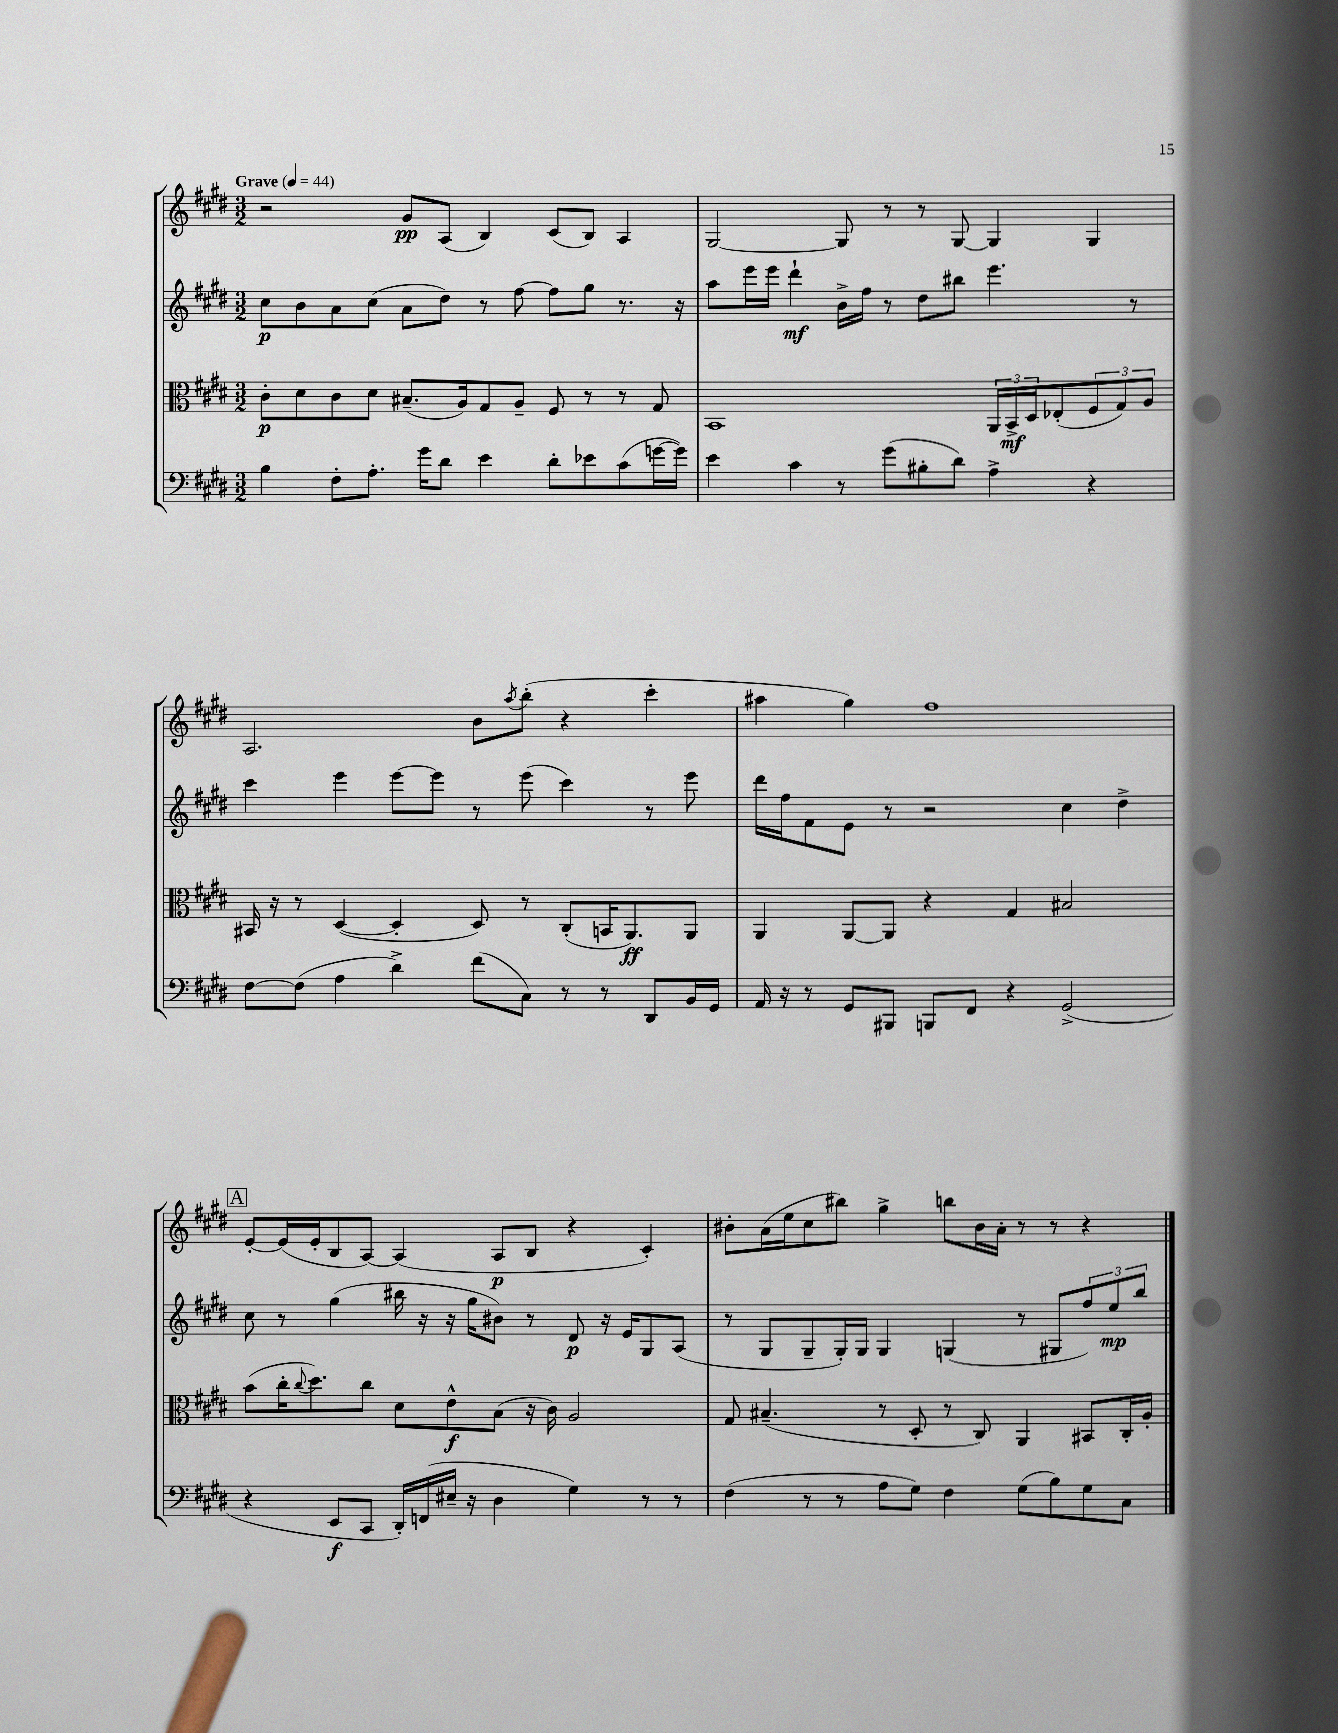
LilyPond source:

<<
\new StaffGroup <<
\new Staff = "s0" {
    \clef treble \key e \major \numericTimeSignature \time 3/2 \tempo "Grave" 4 = 44
    r2 gis'8\pp a8( b4) cis'8( b8) a4 |
    gis2~ gis8 r8 r8 gis8~ gis4 gis4 |
    a2. b'8 \acciaccatura { a''8 } b''8-.( r4 cis'''4-. |
    ais''4 gis''4) fis''1 |
    \mark \markup { \box "A" } e'8~-. e'16( e'16-. b8 a8~) a4( a8\p b8 r4 cis'4-.) |
    bis'8-. a'16( e''16 cis''8 bis''8) gis''4-> b''8 bis'16 a'16-. r8 r8 r4 \bar "|." |
}
\new Staff = "s1" {
    \clef treble \key e \major \numericTimeSignature \time 3/2
    cis''8\p b'8 a'8 cis''8( a'8 dis''8) r8 fis''8~ fis''8 gis''8 r8. r16 |
    a''8 e'''16 e'''16 dis'''4-!\mf b'16-> fis''16 r8 dis''8 bis''8 e'''4. r8 |
    cis'''4 e'''4 e'''8~ e'''8 r8 e'''8( cis'''4) r8 e'''8 |
    dis'''16 fis''16 fis'8 e'8 r8 r2 cis''4 dis''4-> |
    \mark \markup { \box "A" } cis''8 r8 gis''4( bis''16 r16 r16 gis''16 bis'8) r8 dis'8\p r16 e'16 gis8 a8( |
    r8 gis8 gis8-- gis16-.) gis16 gis4 g4( r8 gis8 \tuplet 3/2 { fis''8) e''8\mp b''8 } \bar "|." |
}
\new Staff = "s2" {
    \clef alto \key e \major \numericTimeSignature \time 3/2
    cis'8-.\p dis'8 cis'8 dis'8 bis8.--( a16) gis8 a8-- fis8 r8 r8 gis8 |
    b,1 \tuplet 3/2 { a,16 b,16->\mf dis16 } ees8-.( \tuplet 3/2 { fis8 gis8) a8 } |
    bis,16 r16 r8 dis4~( dis4-. dis8) r8 cis8-.( b,16 a,8.\ff) a,8 |
    a,4 a,8~ a,8 r4 gis4 bis2 |
    \mark \markup { \box "A" } b'8( cis''16-. \appoggiatura { cis''8 } dis''8.) cis''8 dis'8 e'8-^\f b8( r16 cis'16) a2 |
    gis8 bis4.--( r8 dis8-. r8 cis8) a,4 bis,8 cis16-. a16-. \bar "|." |
}
\new Staff = "s3" {
    \clef bass \key e \major \numericTimeSignature \time 3/2
    b4 fis8-. a8.-. gis'16 dis'8 e'4 dis'8-. ees'8 cis'8( g'16~ g'16) |
    e'4 cis'4 r8 gis'8( bis8-. dis'8) a4-> r4 |
    fis8~ fis8( a4 dis'4->) fis'8( cis8) r8 r8 dis,8 b,16 gis,16 |
    a,16 r16 r8 gis,8 bis,,8 b,,8 fis,8 r4 gis,2->( |
    \mark \markup { \box "A" } r4 e,8\f cis,8 dis,16-.) f,16( eis16-- r16 dis4 gis4) r8 r8 |
    fis4( r8 r8 a8 gis8) fis4 gis8( b8) gis8 cis8 \bar "|." |
}
>>
>>
\layout { \context { \Score \remove "Bar_number_engraver" } }
